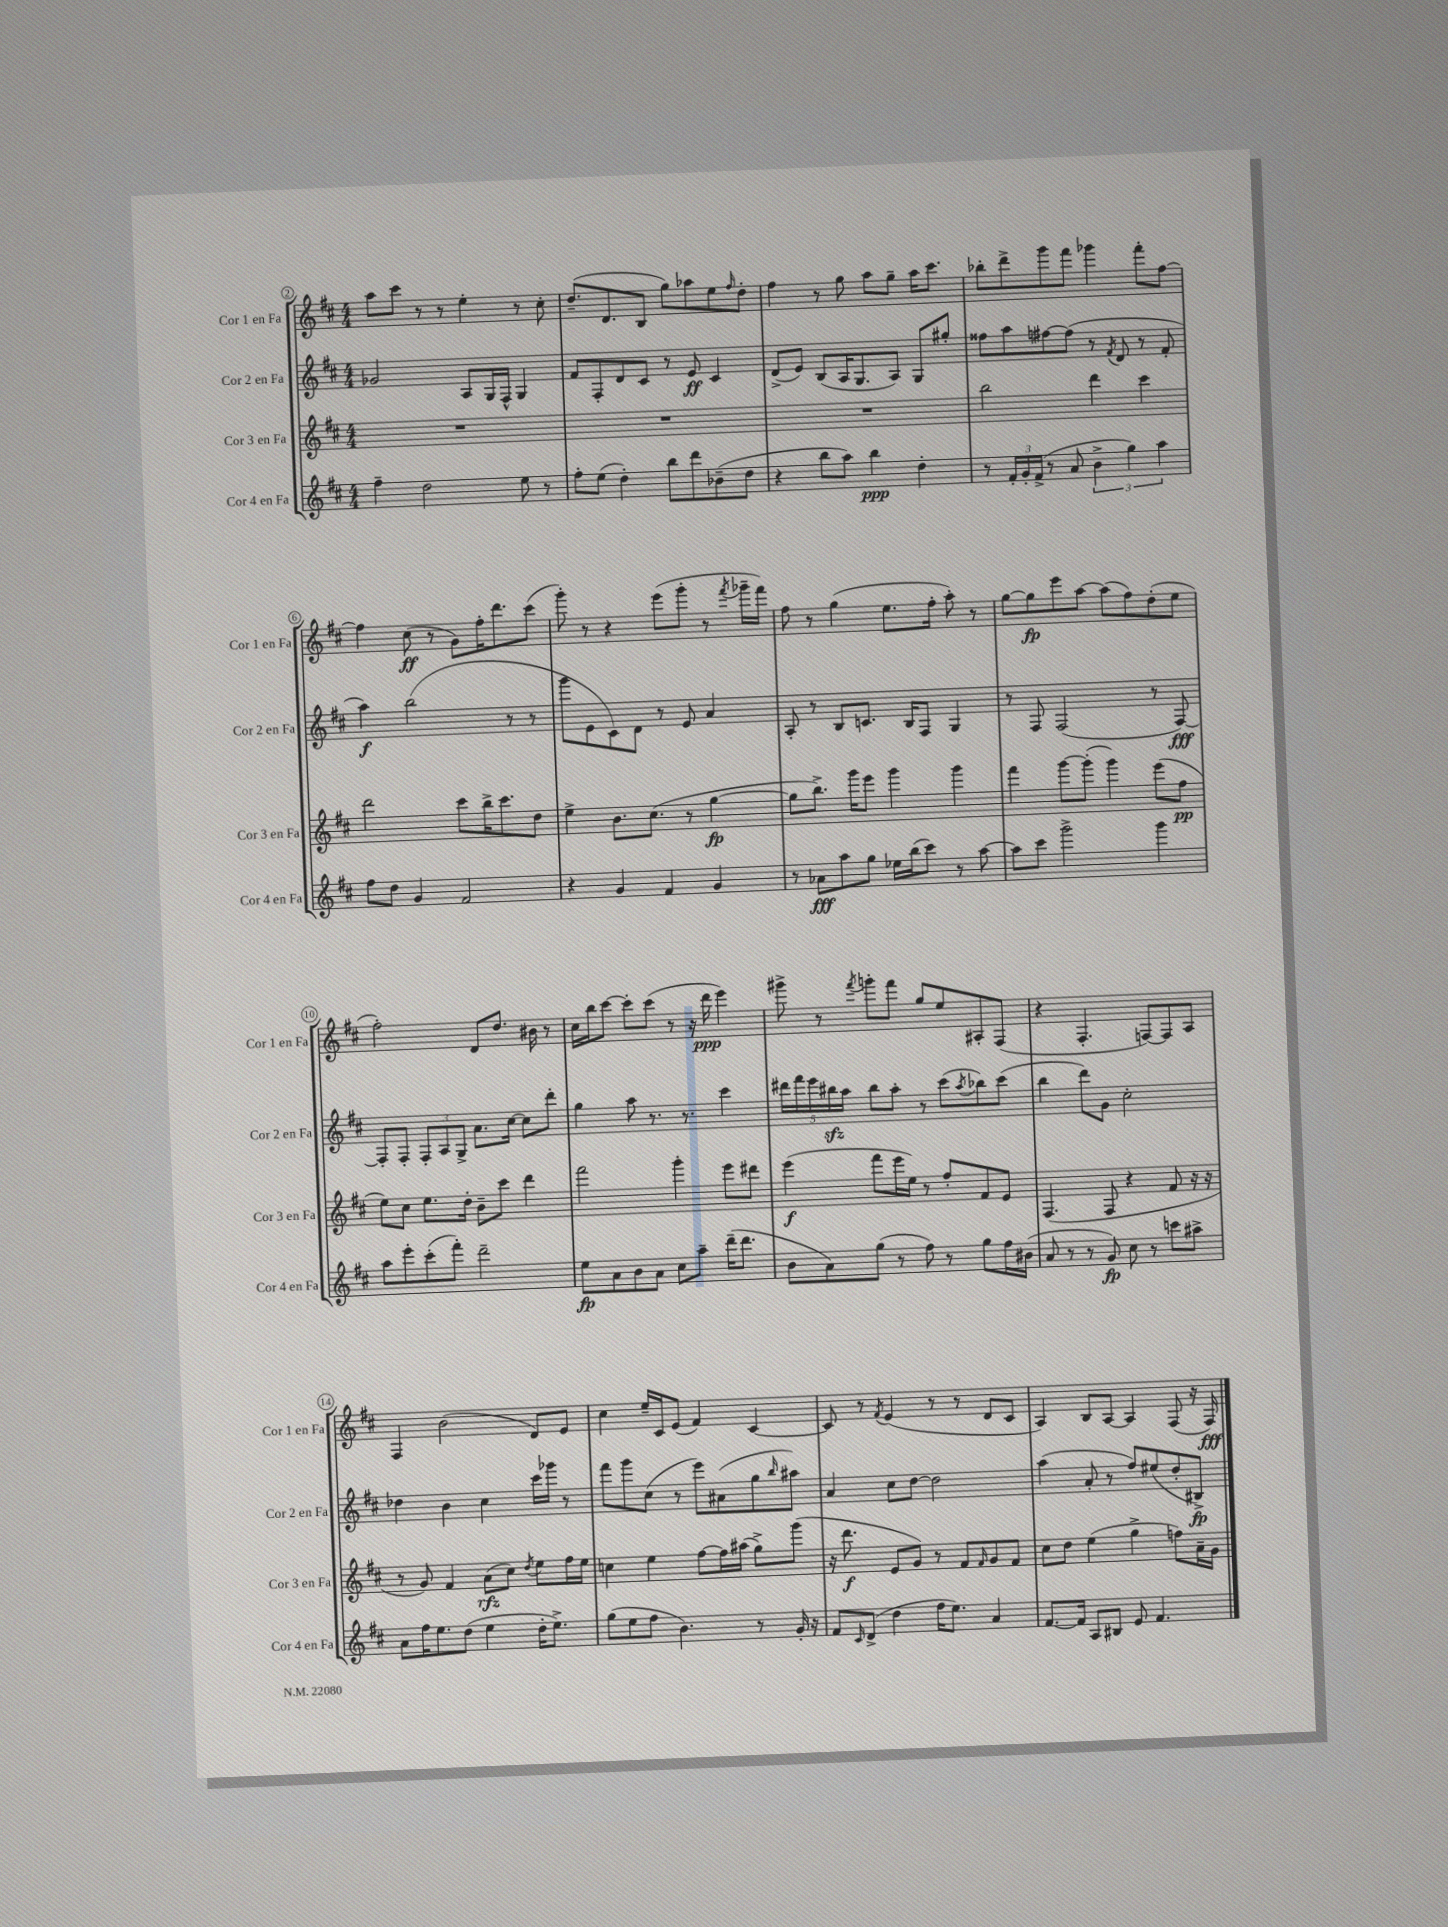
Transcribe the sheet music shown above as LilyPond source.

<<
\new StaffGroup <<
\new Staff = "s0" \with { instrumentName = "Cor 1 en Fa" shortInstrumentName = "Cor 1 en Fa" } {
    \clef treble \key d \major \numericTimeSignature \time 4/4
    a''8 cis'''8 r8 r8 e''4-. r8 cis''8-. |
    d''8.--( d'8. b8 g''8) aes''8 e''8 \grace { fis''16 } d''8-. |
    fis''4 r8 g''8 a''8 g''8-- a''16 cis'''8. |
    bes''8-. d'''8-> g'''8 fis'''8 ges'''4 fis'''8-. fis''8~ |
    fis''4 cis''8\ff( r8 g'8) fis''16-. d'''8. cis'''8( |
    g'''8-.) r8 r4 e'''8( g'''8-. r8 \acciaccatura { fis'''8 } ges'''16-- fis'''16) |
    fis''8 r8 g''4( e''8. fis''16-. a''8-.) r8 |
    g''8~ g''8\fp e'''8 a''8~ a''8( fis''8) d''8-.( e''8 |
    fis''2-.) d'8 d''8. bis'16 r8 |
    cis''16 b''16 cis'''8~ cis'''8-. cis'''8( r8 r16 d'''16\ppp e'''4) |
    gis'''8-> r8 \acciaccatura { fis'''8 } g'''8-. fis'''8 g''8 e''8 ais8-. fis8( |
    r4 fis4.-. f8~) f8 a8 |
    fis4 b'2( d'8) e'8 |
    cis''4 e''16-- cis'16 e'8( fis'4) cis'4~ |
    cis'8 r8 \acciaccatura { fis'8 } e'4( r8 r8 d'8 cis'8 |
    a4) b8 a8~ a4 fis8( r16 fis16\fff) \bar "|." |
}
\new Staff = "s1" \with { instrumentName = "Cor 2 en Fa" shortInstrumentName = "Cor 2 en Fa" } {
    \clef treble \key d \major \numericTimeSignature \time 4/4
    ges'2 a8 g16 fis16-^ g4 |
    fis'8 fis8-. d'8 cis'8 r8 e'8\ff cis'4 |
    d'8->( e'8) b8( a16 g8. a8) g8 gis''8-. |
    fisis''8 a''8 fis''8~ fis''8( r8 \acciaccatura { fis'8 } d'8 r8 fis'8-. |
    a''4\f) b''2( r8 r8 |
    g'''8 e'8 cis'8) d'8 r8 e'8 a'4 |
    a8-. r8 b8 c'8. b16 fis8 g4 |
    r8 fis8 fis2( r8 fis8~\fff) |
    fis8-. fis8-. \tuplet 3/2 { fis8-. a8 g8-> } a'8. cis''16~ cis''8 d'''8-. |
    g''4 a''8 r8. r8. cis'''4 |
    \tuplet 5/4 { dis'''16 fis'''16 e'''16 bis''16\sfz a''16 } bis''8 a''8-. r8 cis'''8( \acciaccatura { a''8 } bes''8) cis'''8( |
    b''4 d'''8) g'8 cis''2-. |
    des''4 b'4 cis''4 cis'''16 ges'''16 r8 |
    fis'''8 g'''8 cis''8( r8 e'''8) ais'8( g''8 \grace { b''16 } ais''8) |
    a'4 cis''8 d''8~ d''2 |
    a''4( a'8-. r8 fis''8) eis''8( d''8-. bis8->\fp) \bar "|." |
}
\new Staff = "s2" \with { instrumentName = "Cor 3 en Fa" shortInstrumentName = "Cor 3 en Fa" } {
    \clef treble \key d \major \numericTimeSignature \time 4/4
    R1 |
    R1 |
    R1 |
    b''2 d'''4 cis'''4 |
    d'''2 cis'''8 b''16-> cis'''8. d''8 |
    e''4-> b'8. cis''8.( r8 g''4~\fp |
    g''8 b''8.->) g'''16 e'''8 g'''4 g'''4 |
    fis'''4 g'''8~ g'''8-.( g'''4) e'''8( fis''8\pp |
    e''8) cis''8 e''8. d''16-. b'8-- cis'''8 d'''4 |
    fis'''2 g'''4-. e'''8 dis'''8 |
    e'''4\f( fis'''8 e'''16 e''16) r8 fis''8-. fis'8 e'8 |
    fis4.( fis8 r4 fis'8 r16 r16 |
    r8 g'8) fis'4 a'8\rfz( cis''8) \acciaccatura { d''8 } e''8 fis''16 e''16 |
    c''4 e''4 fis''8~ fis''16 ais''16( g''8->) g'''8( |
    r16 d'''8.\f e'8 g'8) r8 fis'8 \grace { fis'16 } g'8 fis'8 |
    cis''8 d''8 e''4( g''4-> f''8) a'16-- g'16 \bar "|." |
}
\new Staff = "s3" \with { instrumentName = "Cor 4 en Fa" shortInstrumentName = "Cor 4 en Fa" } {
    \clef treble \key d \major \numericTimeSignature \time 4/4
    fis''4-- d''2 e''8 r8 |
    fis''8-. e''8( d''4-.) b''8 d'''8 bes'8--( d''8 |
    r4 b''8 a''8) b''4\ppp d''4-. |
    r8 \tuplet 3/2 { fis'16-. g'16-. fis'16->( } r8 a'8 \tuplet 3/2 { b'4-> g''4) a''4 } |
    fis''8 d''8 g'4 fis'2 |
    r4 g'4 fis'4 g'4 |
    r8 aes'8\fff a''8 g''8 ees''16 b''16( cis'''8) r8 a''8~ |
    a''8 cis'''8 g'''2-> g'''4 |
    a''8 e'''8-. cis'''8-.( fis'''8-.) d'''2-- |
    e''8\fp a'8 b'8 a'8 cis''8 a''8-- d'''16--( d'''8. |
    b'8 a'8) g''8( r8 fis''8) r8 g''8 fis''16 bis'16( |
    a'8 r8 r8 g'8\fp) cis''8 r8 c'''8 ais''8-> |
    a'8 fis''16 e''8. d''8( e''4 d''16-. e''8.->) |
    g''8( e''8 fis''8 b'4.) r8 g'16-. r16 |
    fis'8 \grace { cis'16 } d'8->( d''4 fis''16 e''8.) a'4 |
    fis'8.~ fis'16 a8 bis8 e'8 fis'4. \bar "|." |
}
>>
>>
\layout { \context { \Score currentBarNumber = #2 \override BarNumber.stencil = #(make-stencil-circler 0.1 0.3 ly:text-interface::print) } }
